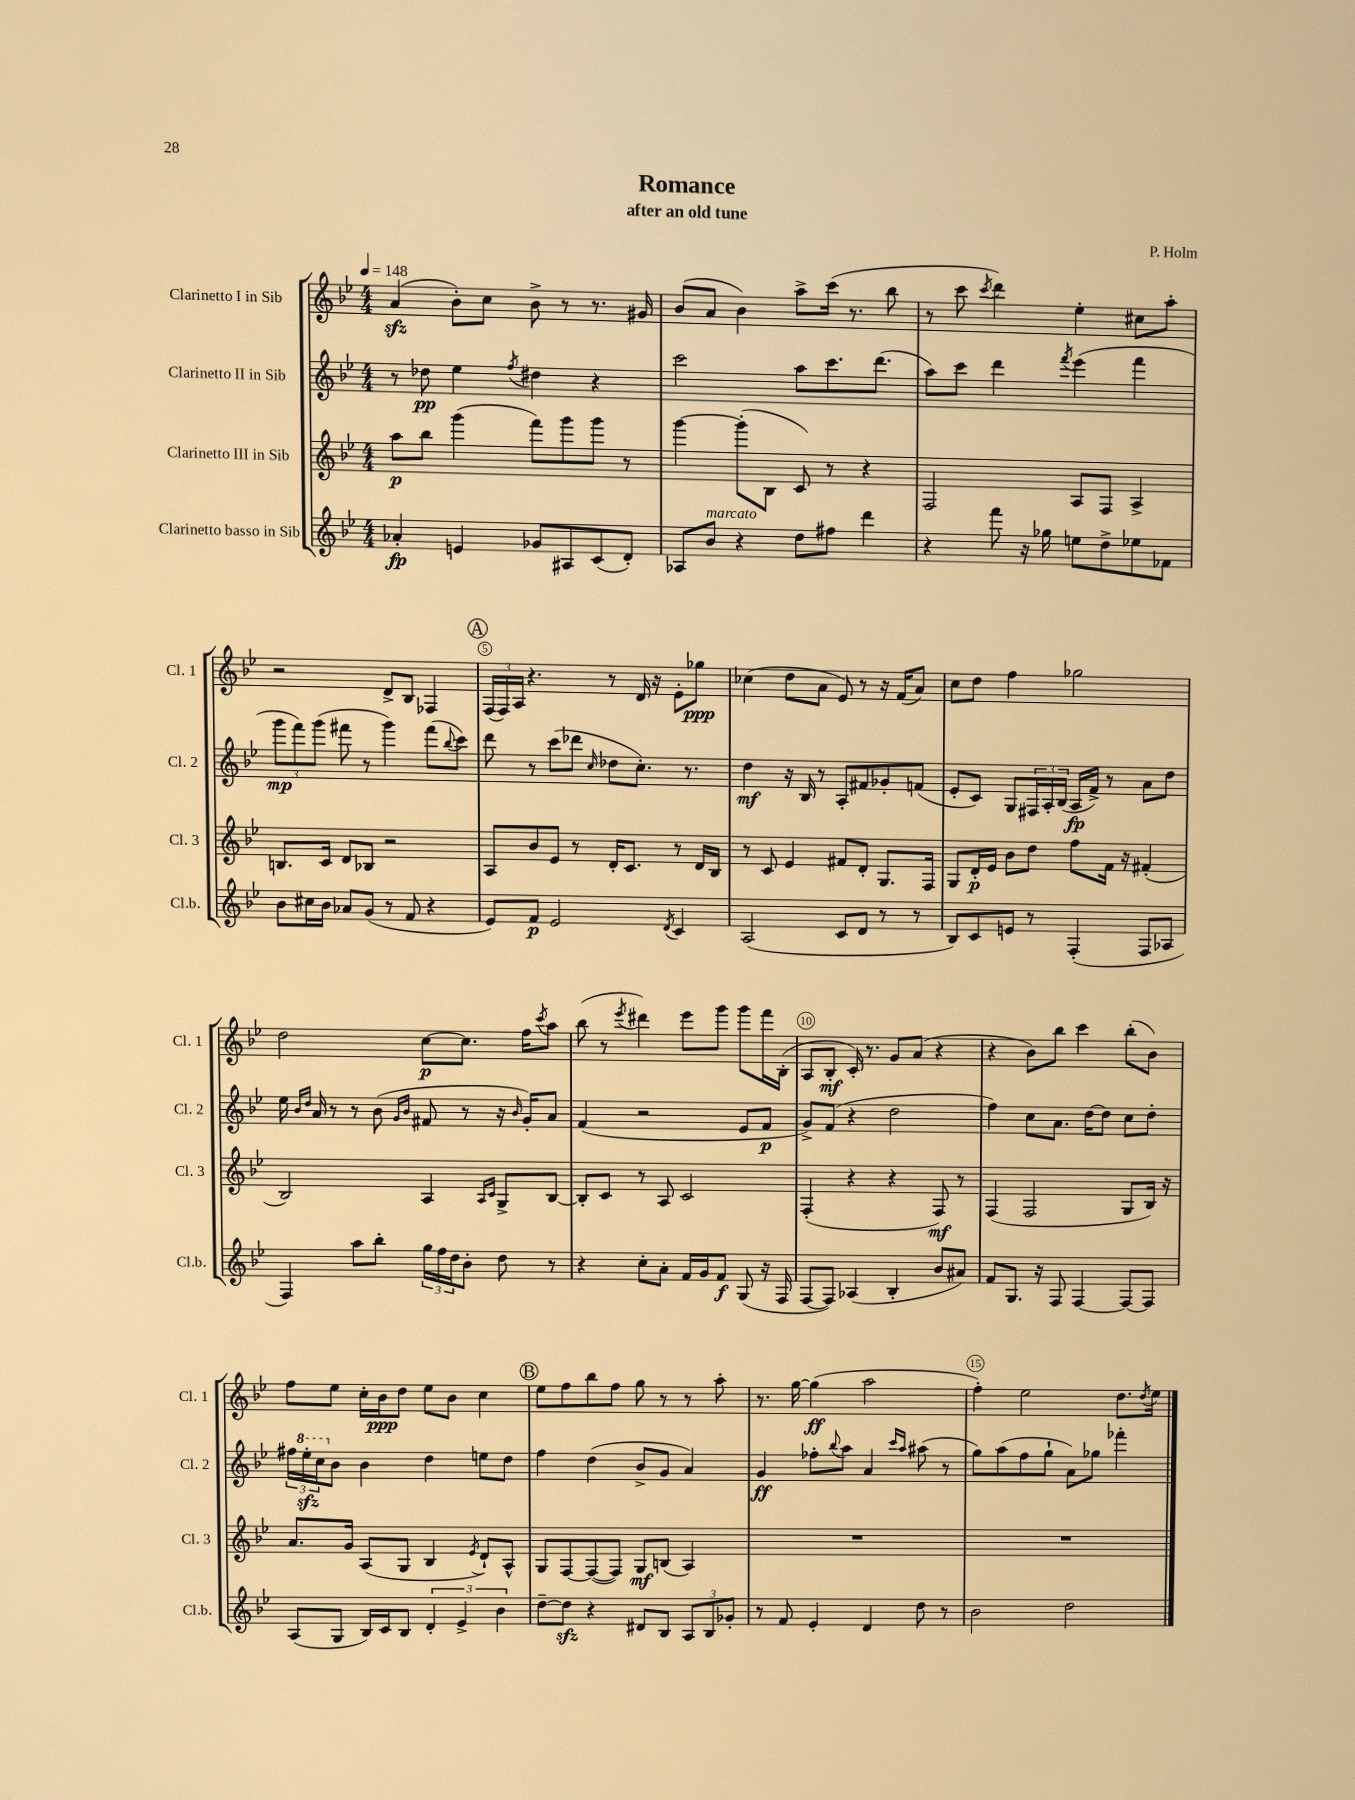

**kern	**dynam	**kern	**dynam	**kern	**dynam	**kern	**dynam
*part4	*part4	*part3	*part3	*part2	*part2	*part1	*part1
*staff4	*staff4	*staff3	*staff3	*staff2	*staff2	*staff1	*staff1
*I"Clarinetto basso in Sib	*	*I"Clarinetto III in Sib	*	*I"Clarinetto II in Sib	*	*I"Clarinetto I in Sib	*
*I'Cl.b.	*	*I'Cl. 3	*	*I'Cl. 2	*	*I'Cl. 1	*
*clefG2	*	*clefG2	*	*clefG2	*	*clefG2	*
*k[b-e-]	*	*k[b-e-]	*	*k[b-e-]	*	*k[b-e-]	*
*M4/4	*	*M4/4	*	*M4/4	*	*M4/4	*
*MM148	*	*MM148	*	*MM148	*	*MM148	*
=1	=1	=1	=1	=1	=1	=1	=1
4a-X'/	fp	8aa\L	p	8r	.	(4azz/	.
.	.	8bb-\J	.	8dd-X\	pp	.	.
4en/	.	(4ggg\	.	4ee-\	.	8b-'\L)	.
.	.	.	.	.	.	8cc\J	.
.	.	.	.	8qff/	.	.	.
8g-X/L	.	8fff\L)	.	4dd#X\	.	8b-^\	.
8A#X/	.	8ggg\	.	.	.	8r	.
(8c/	.	8ggg\J	.	4r	.	8.r	.
8d'/J)	.	8r	.	.	.	.	.
.	.	.	.	.	.	16g#X/	.
=2	=2	=2	=2	=2	=2	=2	=2
8A-X/L	.	[4ggg\	.	2ccc\	.	(8b-/L	.
!LO:TX:a:i:t=marcato	!	!	!	!	!	!	!
8b-/J	.	.	.	.	.	8a/J	.
4r	.	(8ggg'\L]	.	.	.	4b-\)	.
.	.	8B-\J	.	.	.	.	.
8dd\L	.	8c/)	.	8aa\L	.	8aa^\L	.
8ff#X\J	.	8r	.	8.ccc\	.	(16ccc\Jk	.
.	.	.	.	.	.	8.r	.
4ddd\	.	4r	.	.	.	.	.
.	.	.	.	(8.ddd\J	.	.	.
.	.	.	.	.	.	8bb-\	.
=3	=3	=3	=3	=3	=3	=3	=3
4r	.	2F/	.	8aa\L)	.	8r	.
.	.	.	.	8ccc\J	.	8ccc\	.
.	.	.	.	.	.	8qccc/	.
8fff\	.	.	.	4ddd\	.	4ddd\)	.
16r	.	.	.	.	.	.	.
16gg-X\	.	.	.	.	.	.	.
.	.	.	.	8qfff/	.	.	.
8een\L	.	8A/L	.	(4eee-\	.	4ee-'\	.
8dd^\	.	8F/J	.	.	.	.	.
8ee-X\	.	4A^/	.	4fff\	.	8cc#X\L	.
8f-X\J	.	.	.	.	.	8aa'\J	.
!!LO:LB:g=z
=4	=4	=4	=4	=4	=4	=4	=4
8b-\L	.	8.Bn/L	.	12ggg\L	mp	2r	.
.	.	.	.	12fff\)	.	.	.
16cc#X\L	.	.	.	.	.	.	.
.	.	.	.	(12ggg\J	.	.	.
16b-\JJ	.	16c/Jk	.	.	.	.	.
8a-X/L	.	8d/L	.	8fff#X\	.	.	.
(8g/J	.	8B-X/J	.	8r	.	.	.
8r	.	2r	.	4ggg\)	.	8d^/L	.
8f/	.	.	.	.	.	8B-/J	.
4r	.	.	.	(8fff#\L	.	4F-X/	.
.	.	.	.	8qqbb-/	.	.	.
.	.	.	.	8ccc\J)	.	.	.
!!LO:REH:place=s1:t=A
=5	=5	=5	=5	=5	=5	=5	=5
8e-/L)	.	8A/L	.	8ddd\	.	(24F/LL	.
.	.	.	.	.	.	24F/)	.
.	.	.	.	.	.	24A/JJ	.
8f/J	p	8b-/	.	8r	.	4.r	.
2e-/	.	8e-/J	.	(8ccc\L	.	.	.
.	.	8r	.	8ddd-X\J	.	.	.
.	.	.	.	16qqcc/	.	.	.
.	.	16d'/KL	.	8dd-X\L	.	8r	.
.	.	8.c/J	.	.	.	.	.
.	.	.	.	8.cc'\J)	.	16d/	.
.	.	.	.	.	.	16r	.
8qd/	.	.	.	.	.	.	.
4c/	.	8r	.	.	.	8e-'\L	.
.	.	.	.	8.r	.	.	.
.	.	16d/LL	.	.	.	8gg-X\J	ppp
.	.	16B-/JJ	.	.	.	.	.
=6	=6	=6	=6	=6	=6	=6	=6
(2A/	.	8r	.	4dd\	mf	(4cc-X\	.
.	.	8c/	.	.	.	.	.
.	.	4e-/	.	16r	.	8dd\L	.
.	.	.	.	16B-/	.	.	.
.	.	.	.	8r	.	8a\J	.
8c/L	.	8f#X/L	.	8A'/L	.	8e-/)	.
8d/J	.	8d'/J	.	8f#X/	.	8r	.
8r	.	8.G/L	.	8g-X'/	.	16r	.
.	.	.	.	.	.	(16f/KL	.
8r	.	.	.	(8fn/J	.	8a/J)	.
.	.	16F/Jk	.	.	.	.	.
=7	=7	=7	=7	=7	=7	=7	=7
8B-/L)	.	8G/L	.	8e-'/L	.	8cc\L	.
8c/	.	16d'/L	p	8c/J)	.	8dd\J	.
.	.	16e-/JJ	.	.	.	.	.
8en/J	.	8b-\L	.	8G/L	.	4ff\	.
8r	.	8dd\J	.	24F#X/L	.	.	.
.	.	.	.	24A'/	.	.	.
.	.	.	.	(24B-/JJ	.	.	.
(4F'/	.	8ff\L	.	16A/LL	fp	2gg-X\	.
.	.	.	.	16f^/JJ)	.	.	.
.	.	16f\Jk	.	8r	.	.	.
.	.	16r	.	.	.	.	.
8F/L	.	(4f#X'/	.	8a\L	.	.	.
8A-X/J	.	.	.	8dd\J	.	.	.
!!LO:LB:g=z
=8	=8	=8	=8	=8	=8	=8	=8
4F/)	.	2B-/)	.	16ee-\	.	2dd\	.
.	.	.	.	16qqb-/LL	.	.	.
.	.	.	.	16qqdd/JJ	.	.	.
.	.	.	.	16a/	.	.	.
.	.	.	.	8r	.	.	.
8aa\L	.	.	.	8r	.	.	.
8bb-'\J	.	.	.	(8b-\	.	.	.
.	.	.	.	16qqg/LL	.	.	.
.	.	.	.	16qqb-/JJ	.	.	.
24gg\LL	.	4A/	.	8f#X/	.	[8cc\L	p
24ff\	.	.	.	.	.	.	.
24dd\J	.	.	.	.	.	.	.
8b-'\J	.	.	.	8r	.	8.cc\J]	.
.	.	16qqA/LL	.	.	.	.	.
.	.	16qqc/JJ	.	.	.	.	.
8dd\	.	8G^/L	.	16r	.	.	.
.	.	.	.	16qqb-/	.	.	.
.	.	.	.	16g'/KL)	.	16ff\KL	.
.	.	.	.	.	.	8qccc/	.
8r	.	[8B-/J	.	8a/J	.	8aa\J	.
=9	=9	=9	=9	=9	=9	=9	=9
4r	.	8B-'/L]	.	(4f/	.	(8bb-\	.
.	.	8c/J	.	.	.	8r	.
.	.	.	.	.	.	8qeee-/	.
8cc'\L	.	8r	.	2r	.	4ddd#X\)	.
8a'\J	.	8A/	.	.	.	.	.
16f/LL	.	2c/	.	.	.	8eee-\L	.
16g/J	.	.	.	.	.	.	.
8f/J	f	.	.	.	.	8ggg\J	.
(8G/	.	.	.	8e-/L	.	8ggg\L	.
16r	.	.	.	8f/J	p	16fff\L	.
16F/	.	.	.	.	.	(16B-'\JJ	.
=10	=10	=10	=10	=10	=10	=10	=10
[8F/L	.	(4F'/	.	8g^/L)	.	8A/L	.
8F/J])	.	.	.	(8f/J	.	8B-'/J	mf
(4A-X/	.	4r	.	4r	.	16c'/)	.
.	.	.	.	.	.	8.r	.
4B-'/	.	4r	.	2dd\	.	8g/L	.
.	.	.	.	.	.	(8a/J	.
8b-/L	.	8F/)	mf	.	.	4r	.
8a#X/J)	.	8r	.	.	.	.	.
=11	=11	=11	=11	=11	=11	=11	=11
8f/L	.	(4F/	.	4ff\)	.	4r	.
8.G/J	.	.	.	.	.	.	.
.	.	2F/	.	8cc\L	.	8b-\L)	.
16r	.	.	.	.	.	.	.
8F/	.	.	.	8.a\J	.	8bb-\J	.
[4F/	.	.	.	.	.	4ccc\	.
.	.	.	.	[16dd\KL	.	.	.
.	.	.	.	8dd\J]	.	.	.
8F/L_	.	8G/L	.	8cc\L	.	(8bb-'\L	.
8F/J]	.	16B-/Jk)	.	8dd'\J	.	8b-\J)	.
.	.	16r	.	.	.	.	.
!!LO:LB:g=z
=12	=12	=12	=12	=12	=12	=12	=12
(8A/L	.	8.a/L	.	24ff#X\LL	.	8ff\L	.
*	*	*	*	*8va	*	*	*
.	.	.	.	24eee-zz'\	.	.	.
.	.	.	.	24ccc\J	.	.	.
*	*	*	*	*X8va	*	*	*
8G/J	.	.	.	8b-\J	.	8ee-\J	.
.	.	16g/Jk	.	.	.	.	.
16B-/LL)	.	(8A/L	.	4b-\	.	16cc'\LL	.
16c/J	.	.	.	.	.	16b-\J	ppp
8B-/J	.	8G/J	.	.	.	8dd\J	.
6d'/	.	4B-/	.	4dd\	.	8ee-\L	.
.	.	.	.	.	.	8b-\J	.
6e-^/	.	.	.	.	.	.	.
.	.	8qe-/	.	.	.	.	.
.	.	8d`/L)	.	8een\L	.	4cc\	.
6b-\	.	.	.	.	.	.	.
.	.	8A^^/J	.	8dd\J	.	.	.
!!LO:REH:place=s1:t=B
=13	=13	=13	=13	=13	=13	=13	=13
[8dd~\L	.	8G/L	.	4ff\	.	8ee-\L	.
8ddzz\J]	.	[8F/	.	.	.	8ff\	.
4r	.	(8F/_	.	(4dd\	.	8bb-\	.
.	.	8F/J])	.	.	.	8ff\J	.
8d#X/L	.	8G/L	mf	8b-^/L	.	8gg\	.
8B-/J	.	(8Bn/J	.	8g/J	.	8r	.
12A/L	.	4A/)	.	4a/)	.	8r	.
12B-/	.	.	.	.	.	.	.
.	.	.	.	.	.	8aa'\	.
12g-X'/J	.	.	.	.	.	.	.
=14	=14	=14	=14	=14	=14	=14	=14
8r	.	1r	.	4g/	ff	8.r	.
8f/	.	.	.	.	.	.	.
.	.	.	.	.	.	[16gg\	.
4e-'/	.	.	.	8ff-X'\L	.	(4gg\]	ff
.	.	.	.	8qqbb-/	.	.	.
.	.	.	.	8aa\J	.	.	.
4d/	.	.	.	4a/	.	2aa\	.
.	.	.	.	16qqccc/LL	.	.	.
.	.	.	.	16qqaa/JJ	.	.	.
8dd\	.	.	.	(8aa#X\	.	.	.
8r	.	.	.	8r	.	.	.
=15	=15	=15	=15	=15	=15	=15	=15
2b-\	.	1r	.	8gg\L)	.	4ff'\)	.
.	.	.	.	(8aa\	.	.	.
.	.	.	.	8ff\	.	2ee-\	.
.	.	.	.	8gg`\J	.	.	.
2dd\	.	.	.	8a\L)	.	.	.
.	.	.	.	8gg-X\J	.	.	.
.	.	.	.	4fff-X'\	.	8.dd\L	.
.	.	.	.	.	.	8qdd/	.
.	.	.	.	.	.	16ee-\Jk	.
==	==	==	==	==	==	==	==
*-	*-	*-	*-	*-	*-	*-	*-
